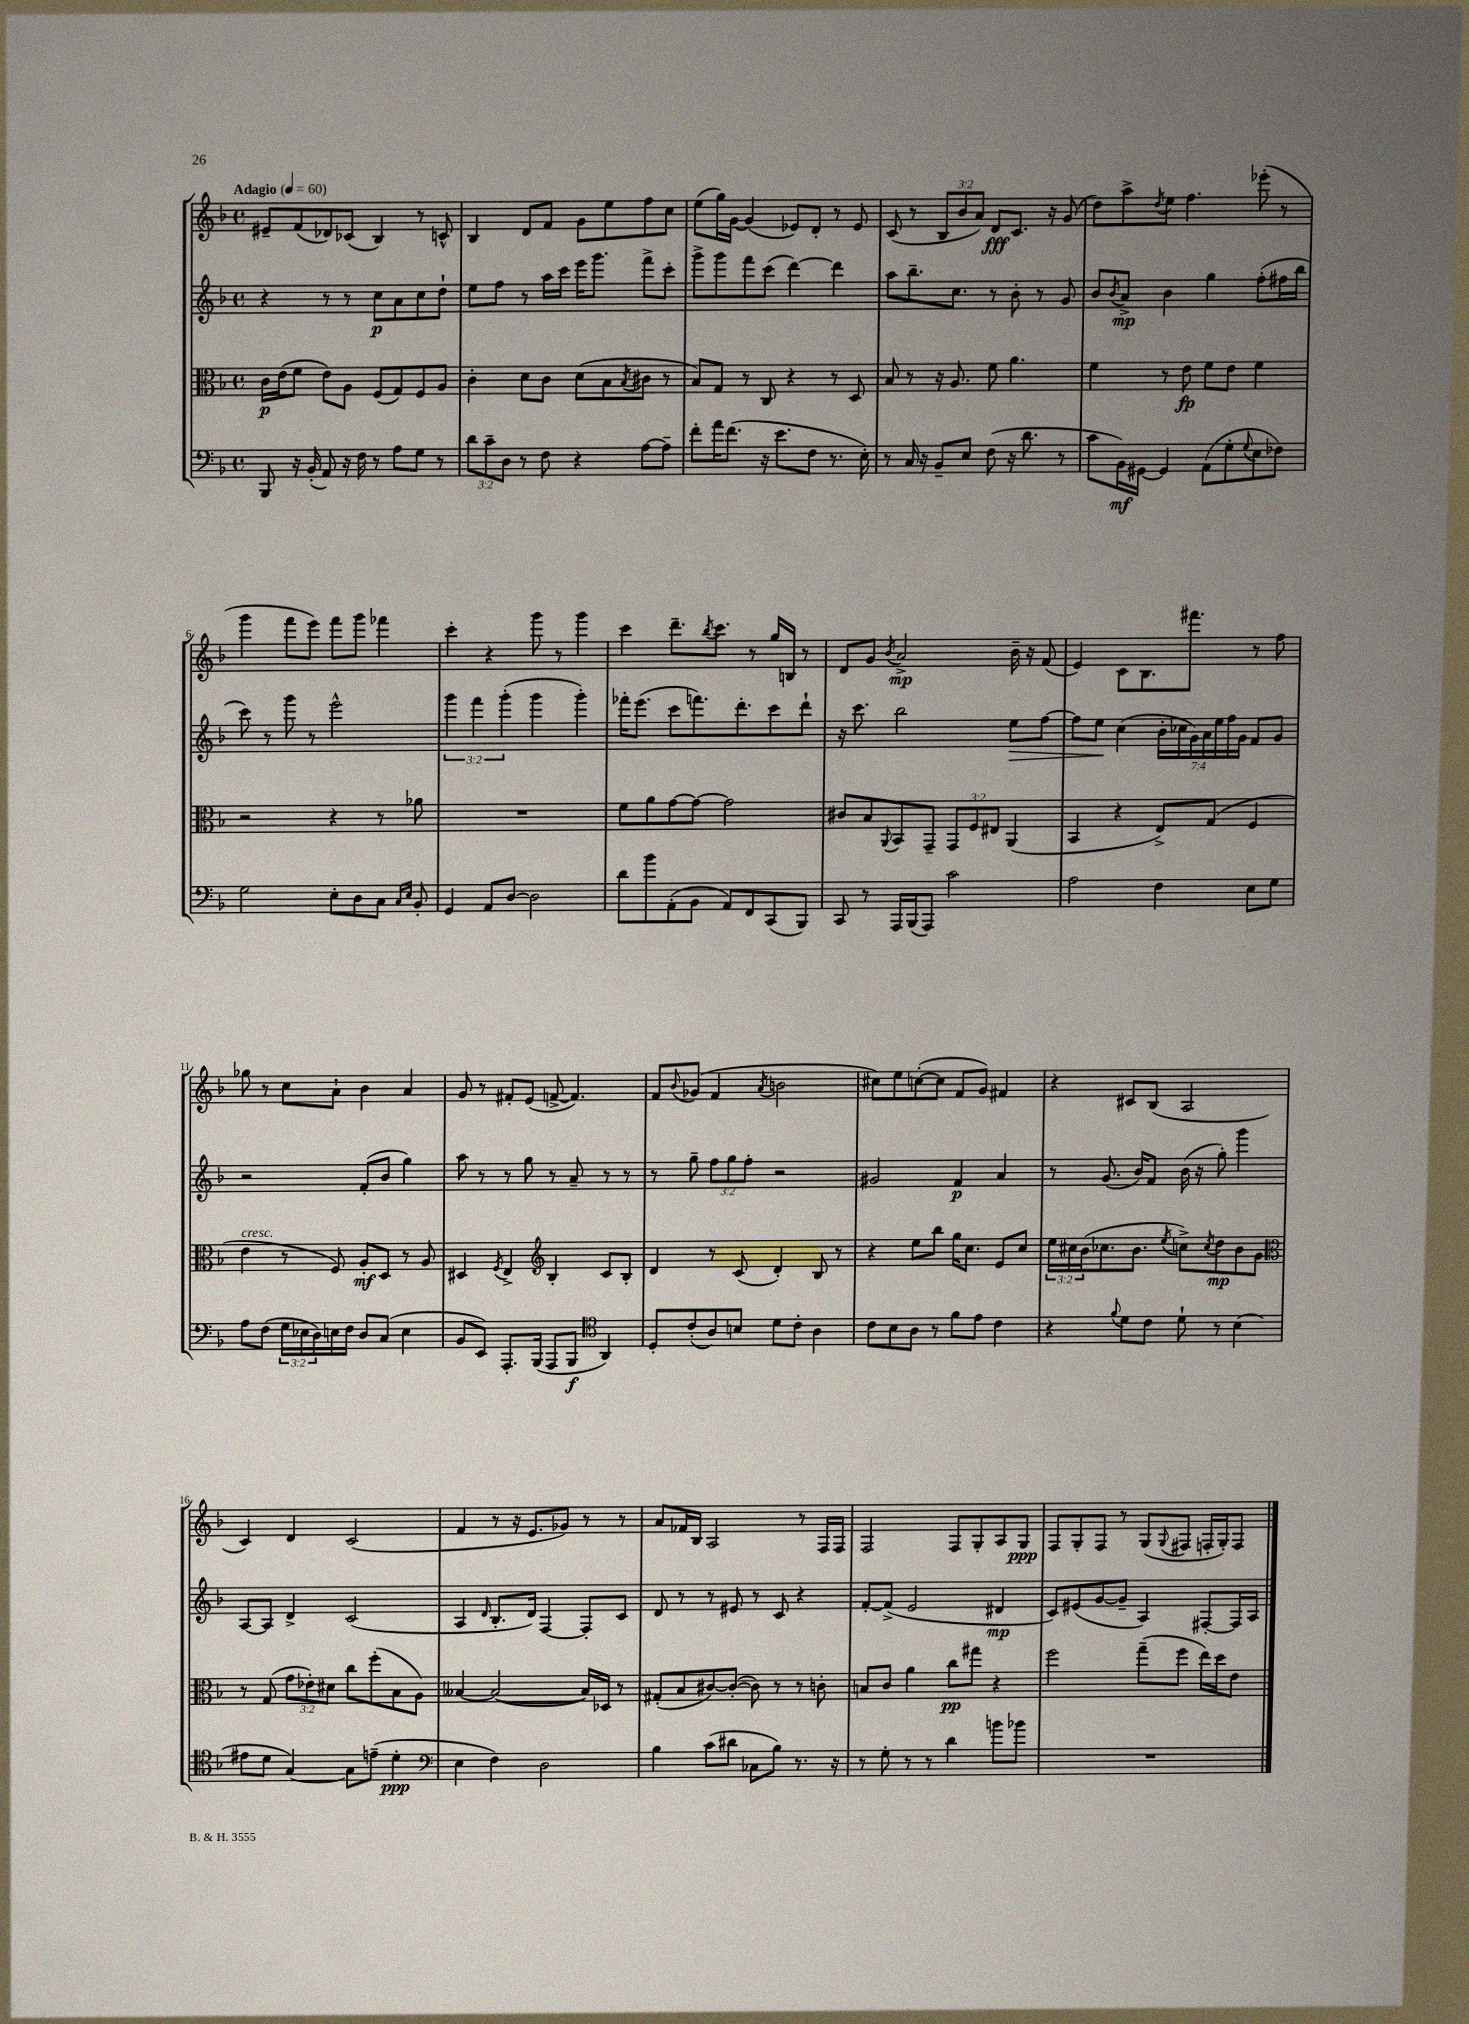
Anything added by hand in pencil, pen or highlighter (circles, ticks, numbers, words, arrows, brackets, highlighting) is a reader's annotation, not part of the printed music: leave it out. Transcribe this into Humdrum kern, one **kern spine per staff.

**kern	**kern	**kern	**kern
*staff4	*staff3	*staff2	*staff1
*clefF4	*clefC3	*clefG2	*clefG2
*k[b-]	*k[b-]	*k[b-]	*k[b-]
*M4/4	*M4/4	*M4/4	*M4/4
*met(c)	*met(c)	*met(c)	*met(c)
*MM60	*MM60	*MM60	*MM60
8BBB-	16c	4r	8e#~
.	(16e	.	.
16r	8f	.	(8f
(16BB-'	.	.	.
8AA)	8e)	8r	8d-)
16r	8A	8r	(8c-
16F	.	.	.
8r	(8F	8cc	4B-)
8A	8G)	8a	.
8G	8F	8cc	8r
8r	8A	8dd`	8c^^
=	=	=	=
12d	4c'	8ee	4B-
12c~	.	.	.
.	.	8ff	.
12D	.	.	.
8r	8d	8r	8d
8F	8c	16aa	8f
.	.	16ccc	.
4r	(8d	16eee	8g
.	.	8.ggg	.
.	8B-	.	8ee
.	8qB-	.	.
[8A	8c#	8fff^	8ff
8A~]	8r	8ccc'	8cc
=	=	=	=
8f'	8B-)	8ggg^	(8ee
16a	8G	8ggg	16gg)
(8.f	.	.	[16g
.	8r	8fff	(4g]
16r	8C	(8ccc	.
8.e	.	.	.
.	4r	[4ddd)	8e-)
8F	.	.	8d'
8.r	8r	4ddd]	8r
.	8D	.	8e-
16E')	.	.	.
=	=	=	=
8r	8B-	8aa	(8c
16C	8r	8.bb-~	8r
16r	.	.	.
8BB-~	16r	.	12B-
.	8.A	8.cc	.
.	.	.	12b-
8E	.	.	.
.	.	.	12a)
(8F	8f	8r	8d
16r	4.a	8b-'	8.c
8.d	.	.	.
.	.	8r	.
.	.	.	16r
8r	.	8g	(8g
=	=	=	=
8c	4f	8b-	8dd)
.	.	8qb-	.
16BB-)	.	8a^	8aa^
[16GG#	.	.	.
.	.	.	8qdd
4GG#]	8r	4b-	8ee
.	8e	.	4.ff
(8AA	8f	4gg	.
8G'	8e	.	.
8qqG	.	.	.
8E	4f	(8ff'	(8eee-'
8F-)	.	16ff#	8r
.	.	16bb-	.
=	=	=	=
2G	2r	8ccc)	4ggg
.	.	8r	.
.	.	8ggg	8fff
.	.	8r	8eee)
8E'	4r	2eee^^	8fff
8D	.	.	8ggg
8C	8r	.	4fff-
16qqC	.	.	.
16qqE	.	.	.
8BB-'	8a-	.	.
=	=	=	=
4GG	1r	6ggg	4ccc'
.	.	6fff	.
8AA	.	.	4r
.	.	(6ggg'	.
[8D	.	.	.
2D]	.	4ggg	8ggg
.	.	.	8r
.	.	4ggg')	4ggg
=	=	=	=
8d	8f	16fff-'	4ccc
.	.	(8.eee	.
8b-	8a	.	.
(8AA'	[8g	8ccc	8.ddd~
8BB-	8g_	8.fff)	.
.	.	.	8qbb-
.	.	.	8.ccc
8AA)	2g]	.	.
.	.	8.ddd'	.
8FF	.	.	8r
(8CC	.	8ccc	16gg
.	.	.	16B
8BBB-)	.	8ddd`	8r
=	=	=	=
8CC	8c#	16r	8d
.	.	8.ccc	.
8r	8B-	.	8g
.	8qqAA	.	8qb-
16AAA	8BB-	2bb-	2a^
(16BBB-	.	.	.
8AAA)	8GG~	.	.
2c	12GG	.	.
.	12F	.	.
.	12E#	.	.
.	(4AA	8ee	16b-~
.	.	.	16r
.	.	[8ff	(8f
=	=	=	=
2A	4BB-	8ff]	4e)
.	.	8ee	.
.	4r	(4cc	8c
.	.	.	8.B-
4F	8E^)	28b-'	.
.	.	28cc-	.
.	.	.	8.fff#
.	.	28g)	.
.	.	28a	.
.	(8G	.	.
.	.	28ee	.
.	.	28ff	.
.	.	28g	.
8E	4F	8f	8r
8G	.	8g	8ff
=	=	=	=
8A	4e	2r	8gg-
(8F	.	.	8r
24G	8r	.	8cc
24E-	.	.	.
24D)	.	.	.
16E	8F)	.	8a`
16F	.	.	.
8D	8A'	(8f'	4b-
(8C	8D	8b-	.
4E	8r	4gg)	4a
.	8A	.	.
=	=	=	=
8BB-	4D#	8aa	8g
8EE)	.	8r	8r
.	8qF	.	.
8.AAA'	4E^	8r	8f#'
.	.	8gg	(8e
(16BBB-	.	.	.
*	*clefG2	*	*
8AAA	4B-'	8r	[8f^
8BBB-	.	8a~	4.f])
*clefC4	*	*	*
4AA)	8c	8r	.
.	8B-'	8r	.
=	=	=	=
8D'	4d	8r	8f
.	.	.	8qqb-
(8c'	.	8gg~	(8g-
8A)	8r	12ff	4f
.	.	12gg	.
8B	(8c	.	.
.	.	12ff'	.
.	.	.	8qa
8d	4d')	2r	2b
8c'	.	.	.
4A	8B-	.	.
.	8r	.	.
=	=	=	=
8c	4r	2g#	8cc#)
8B-	.	.	8ee
8A	8ee	.	([8cc'
8r	8bb-	.	8cc]
8f	16gg	4f	8f
.	8.cc	.	.
8e	.	.	8g)
4c	8e	4a	4f#
.	8cc	.	.
=	=	=	=
4r	24ee	8r	4r
.	24cc#	.	.
.	(24b-	.	.
.	8.cc-	(8.g	.
8qqf	.	.	.
8d	.	.	8c#
.	8.b-	16b-)	.
8c	.	8f	(8B-
.	8qee	.	.
8d`	8cc^)	(16b-	2A
.	.	16r	.
.	8qcc	.	.
8r	8dd	8gg')	.
(4B-	8b-	4ggg	.
.	8g	.	.
=	=	=	=
*	*clefC3	*	*
8e#	8r	[8A	4c)
8d	(8G	8A]	.
[4G)	12g	4d^	4d
.	12e-')	.	.
.	12d#	.	.
8G]	8cc	(2c	(2c
(8e~	(8ff'	.	.
4d'	8B-	.	.
.	8A)	.	.
=	=	=	=
*clefF4	*	*	*
4E	[4B--	4A	4f
.	.	16qqd	.
4F)	(2B--_	8.B-'	8r
.	.	.	16r
.	.	16d)	8.e
2D	.	[4F	.
.	.	.	8g-)
.	16B--])	8F']	8r
.	16D-	.	.
.	8r	8c	8r
=	=	=	=
4B-	(8G#'	8d	8a
.	8B-	8r	16f-
.	.	.	16B-
(8c	[8c#)	8r	2A
8d#	(8c#'_	8e#	.
8C-	8c#])	8r	.
8B-)	8r	8c	.
8.r	8r	4r	8r
.	8c'	.	16F
16r	.	.	16F
=	=	=	=
8r	8B	[8f'	2F
8G'	8c	(8f^]	.
8r	4a	2e	.
8r	.	.	.
4d	8cc	.	8F
.	8gg#	.	8G'
8b	4r	4d#	8A
8b-	.	.	8G
=	=	=	=
1r	2ff	8c)	8F
.	.	(8e#	8G'
.	.	[8g	8F
.	.	8g~]	8r
.	(8gg~	4A)	(8G
.	.	.	8qqG
.	8ff	.	8F#
.	16ee)	[8F#'	16F'
.	16dd	.	16G')
.	8e	16F#]	8F
.	.	16A	.
==	==	==	==
*-	*-	*-	*-
